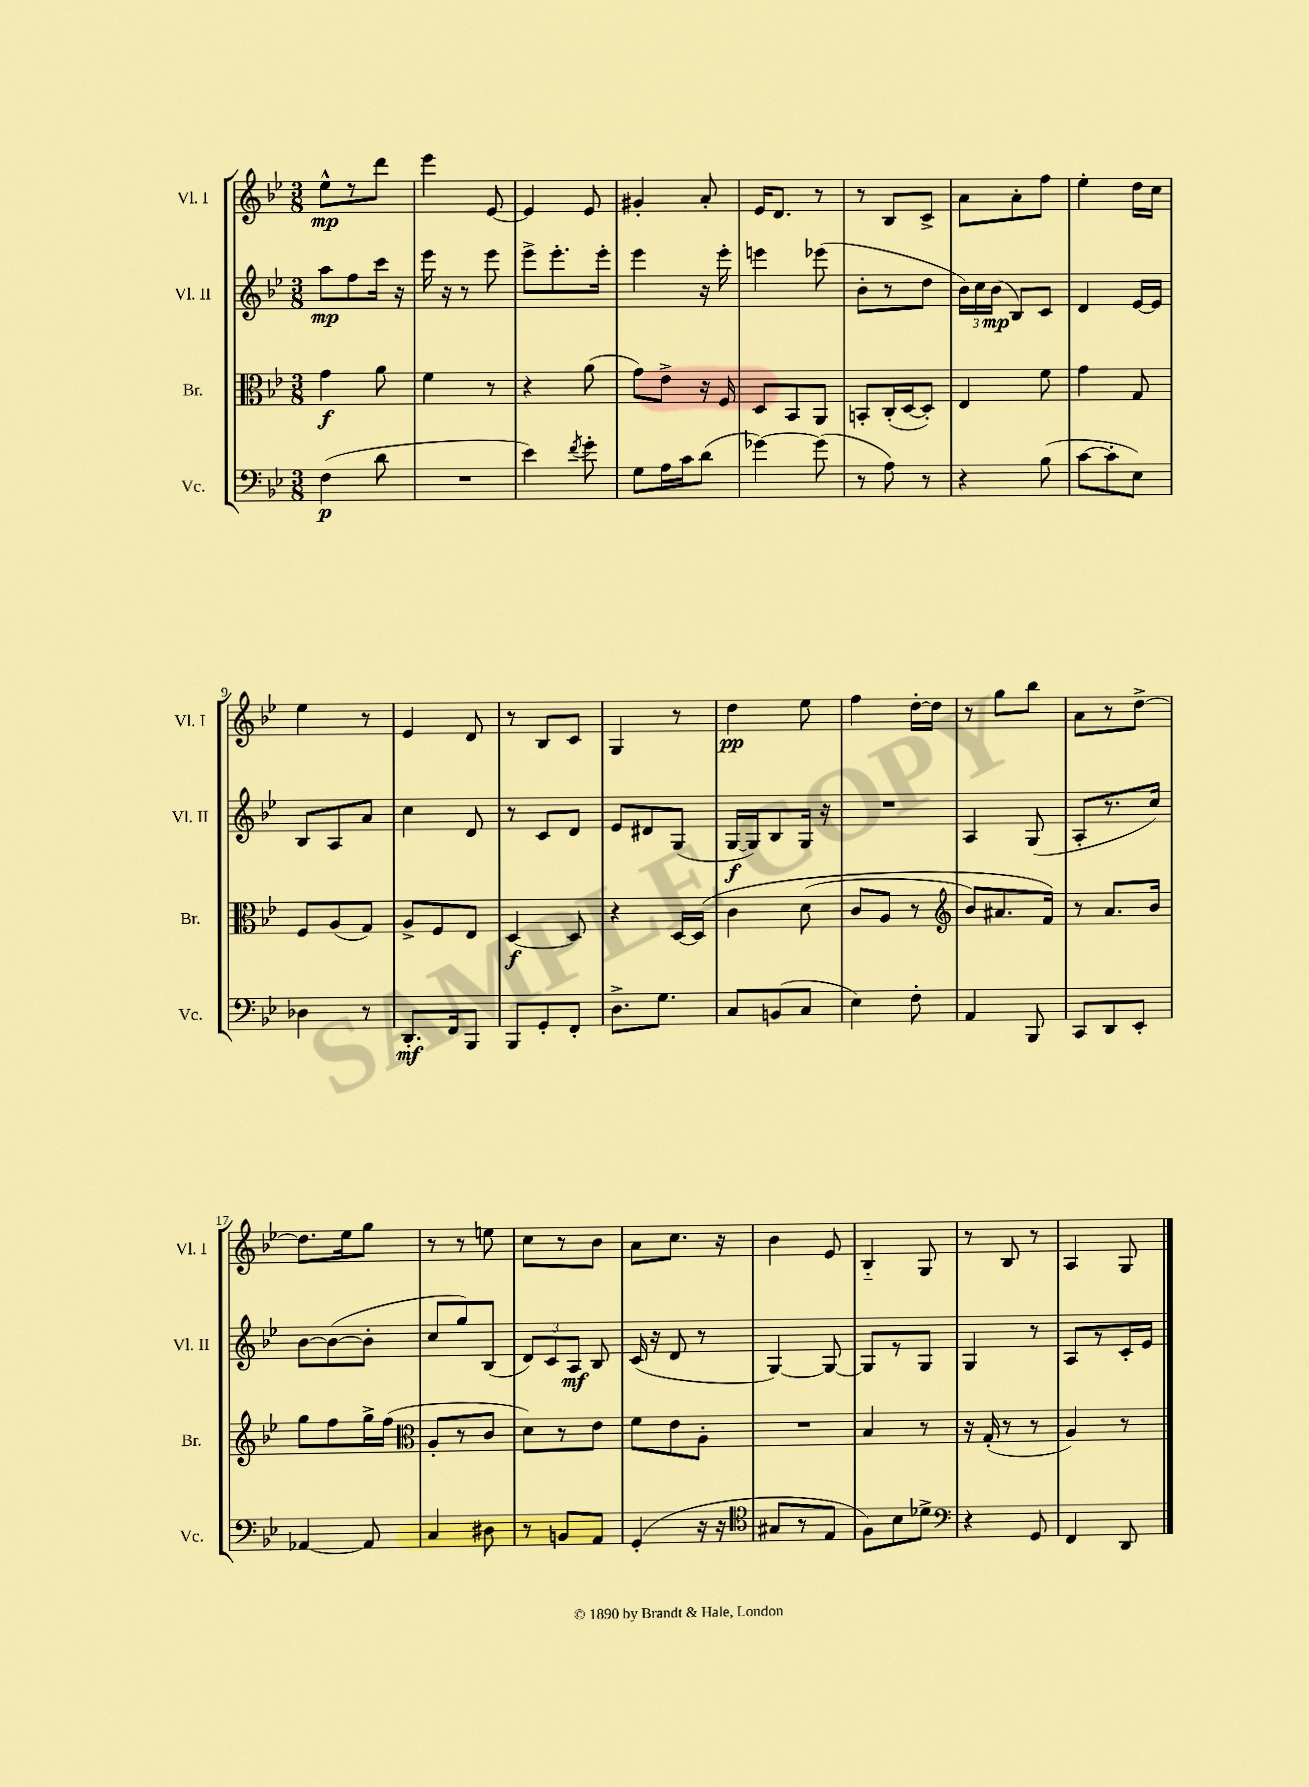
<<
\new StaffGroup <<
\new Staff = "s0" \with { instrumentName = "Vl. I" shortInstrumentName = "Vl. I" } {
    \clef treble \key bes \major \numericTimeSignature \time 3/8
    \autoBeamOff ees''8[-^\mp r8 d'''8] |
    ees'''4 ees'8~ |
    ees'4 ees'8 |
    gis'4-. a'8-. |
    ees'16[ d'8.] r8 |
    r8 bes8[ c'8]-> |
    a'8[ a'8-. f''8] |
    ees''4-. d''16[ c''16] |
    ees''4 r8 |
    ees'4 d'8 |
    r8 bes8[ c'8] |
    g4 r8 |
    d''4\pp ees''8 |
    f''4 d''16[~-. d''16] |
    r8 g''8[ bes''8] |
    a'8[ r8 d''8]~-> |
    d''8.[ ees''16 g''8] |
    r8 r8 e''8 |
    c''8[ r8 bes'8] |
    a'8[ c''8.] r16 |
    bes'4 ees'8 |
    bes4-_ g8 |
    r8 bes8 r8 |
    a4 g8 \bar "|." |
}
\new Staff = "s1" \with { instrumentName = "Vl. II" shortInstrumentName = "Vl. II" } {
    \clef treble \key bes \major \numericTimeSignature \time 3/8
    \autoBeamOff a''8[\mp f''8 c'''16] r16 |
    ees'''16 r16 r8 ees'''8 |
    ees'''8[-> ees'''8.-. ees'''16]-. |
    ees'''4 r16 ees'''16-. |
    e'''4 ees'''8( |
    bes'8[-. r8 d''8] |
    \tuplet 3/2 { bes'16[) c''16 bes'16]\mp( } bes8[) c'8] |
    d'4 ees'16[~ ees'16] |
    bes8[ a8 a'8] |
    c''4 d'8 |
    r8 c'8[ d'8] |
    ees'8[ dis'8 g8]( |
    g16[~\f g16) bes8 g16] r16 |
    R4. |
    a4 g8( |
    a8[-. r8. c''16]) |
    bes'8[~ bes'8~( bes'8]-. |
    c''8[ g''8) bes8]( |
    \tuplet 3/2 { d'8[) c'8 a8]\mf } bes8 |
    c'16( r16 d'8 r8 |
    g4~) g8~ |
    g8[ r8 g8] |
    g4 r8 |
    a8[ r8 c'16-. ees'16] \bar "|." |
}
\new Staff = "s2" \with { instrumentName = "Br." shortInstrumentName = "Br." } {
    \clef alto \key bes \major \numericTimeSignature \time 3/8
    \autoBeamOff g'4\f a'8 |
    f'4 r8 |
    r4 a'8( |
    g'8[) ees'8]-> r16 f16 |
    d8[ bes,8 a,8] |
    b,8[-. c16-.( d16~ d8]-.) |
    ees4 f'8 |
    g'4 g8 |
    f8[ a8( g8]) |
    a8[-> f8 ees8] |
    d4~\f d8 |
    r4 d16[~ d16]\( |
    c'4 d'8( |
    c'8[ a8] r8 |
    \clef treble bes'8[) ais'8. f'16]\) |
    r8 a'8.[ bes'16] |
    g''8[ f''8 g''16-> f''16]( |
    \clef alto a8[-. r8 c'8] |
    d'8[) r8 ees'8] |
    f'8[ ees'8 a8]-. |
    R4. |
    bes4 r8 |
    r16 g16-.( r8 r8 |
    a4) r8 \bar "|." |
}
\new Staff = "s3" \with { instrumentName = "Vc." shortInstrumentName = "Vc." } {
    \clef bass \key bes \major \numericTimeSignature \time 3/8
    \autoBeamOff f4\p( d'8 |
    R4. |
    ees'4) \acciaccatura { f'8 } g'8-. |
    g8[ a16 c'16 d'8]( |
    ges'4~) ges'8( |
    r8 a8) r8 |
    r4 bes8( |
    c'8[~ c'8-. ees8]) |
    des4 r8 |
    d,8.[-.\mf f,16 bes,,8] |
    bes,,8[ g,8-. f,8]-. |
    d8.[-> g8.] |
    c8[ b,8( c8] |
    ees4) f8-. |
    a,4 bes,,8 |
    c,8[ d,8 ees,8]-. |
    aes,4~ aes,8 |
    c4 dis8 |
    r8 b,8[ a,8] |
    g,4-.( r16 r16 |
    \clef tenor gis8[ r8 ees8] |
    f8[) bes8 des'8]-> |
    \clef bass r4 g,8 |
    f,4 d,8 \bar "|." |
}
>>
>>
